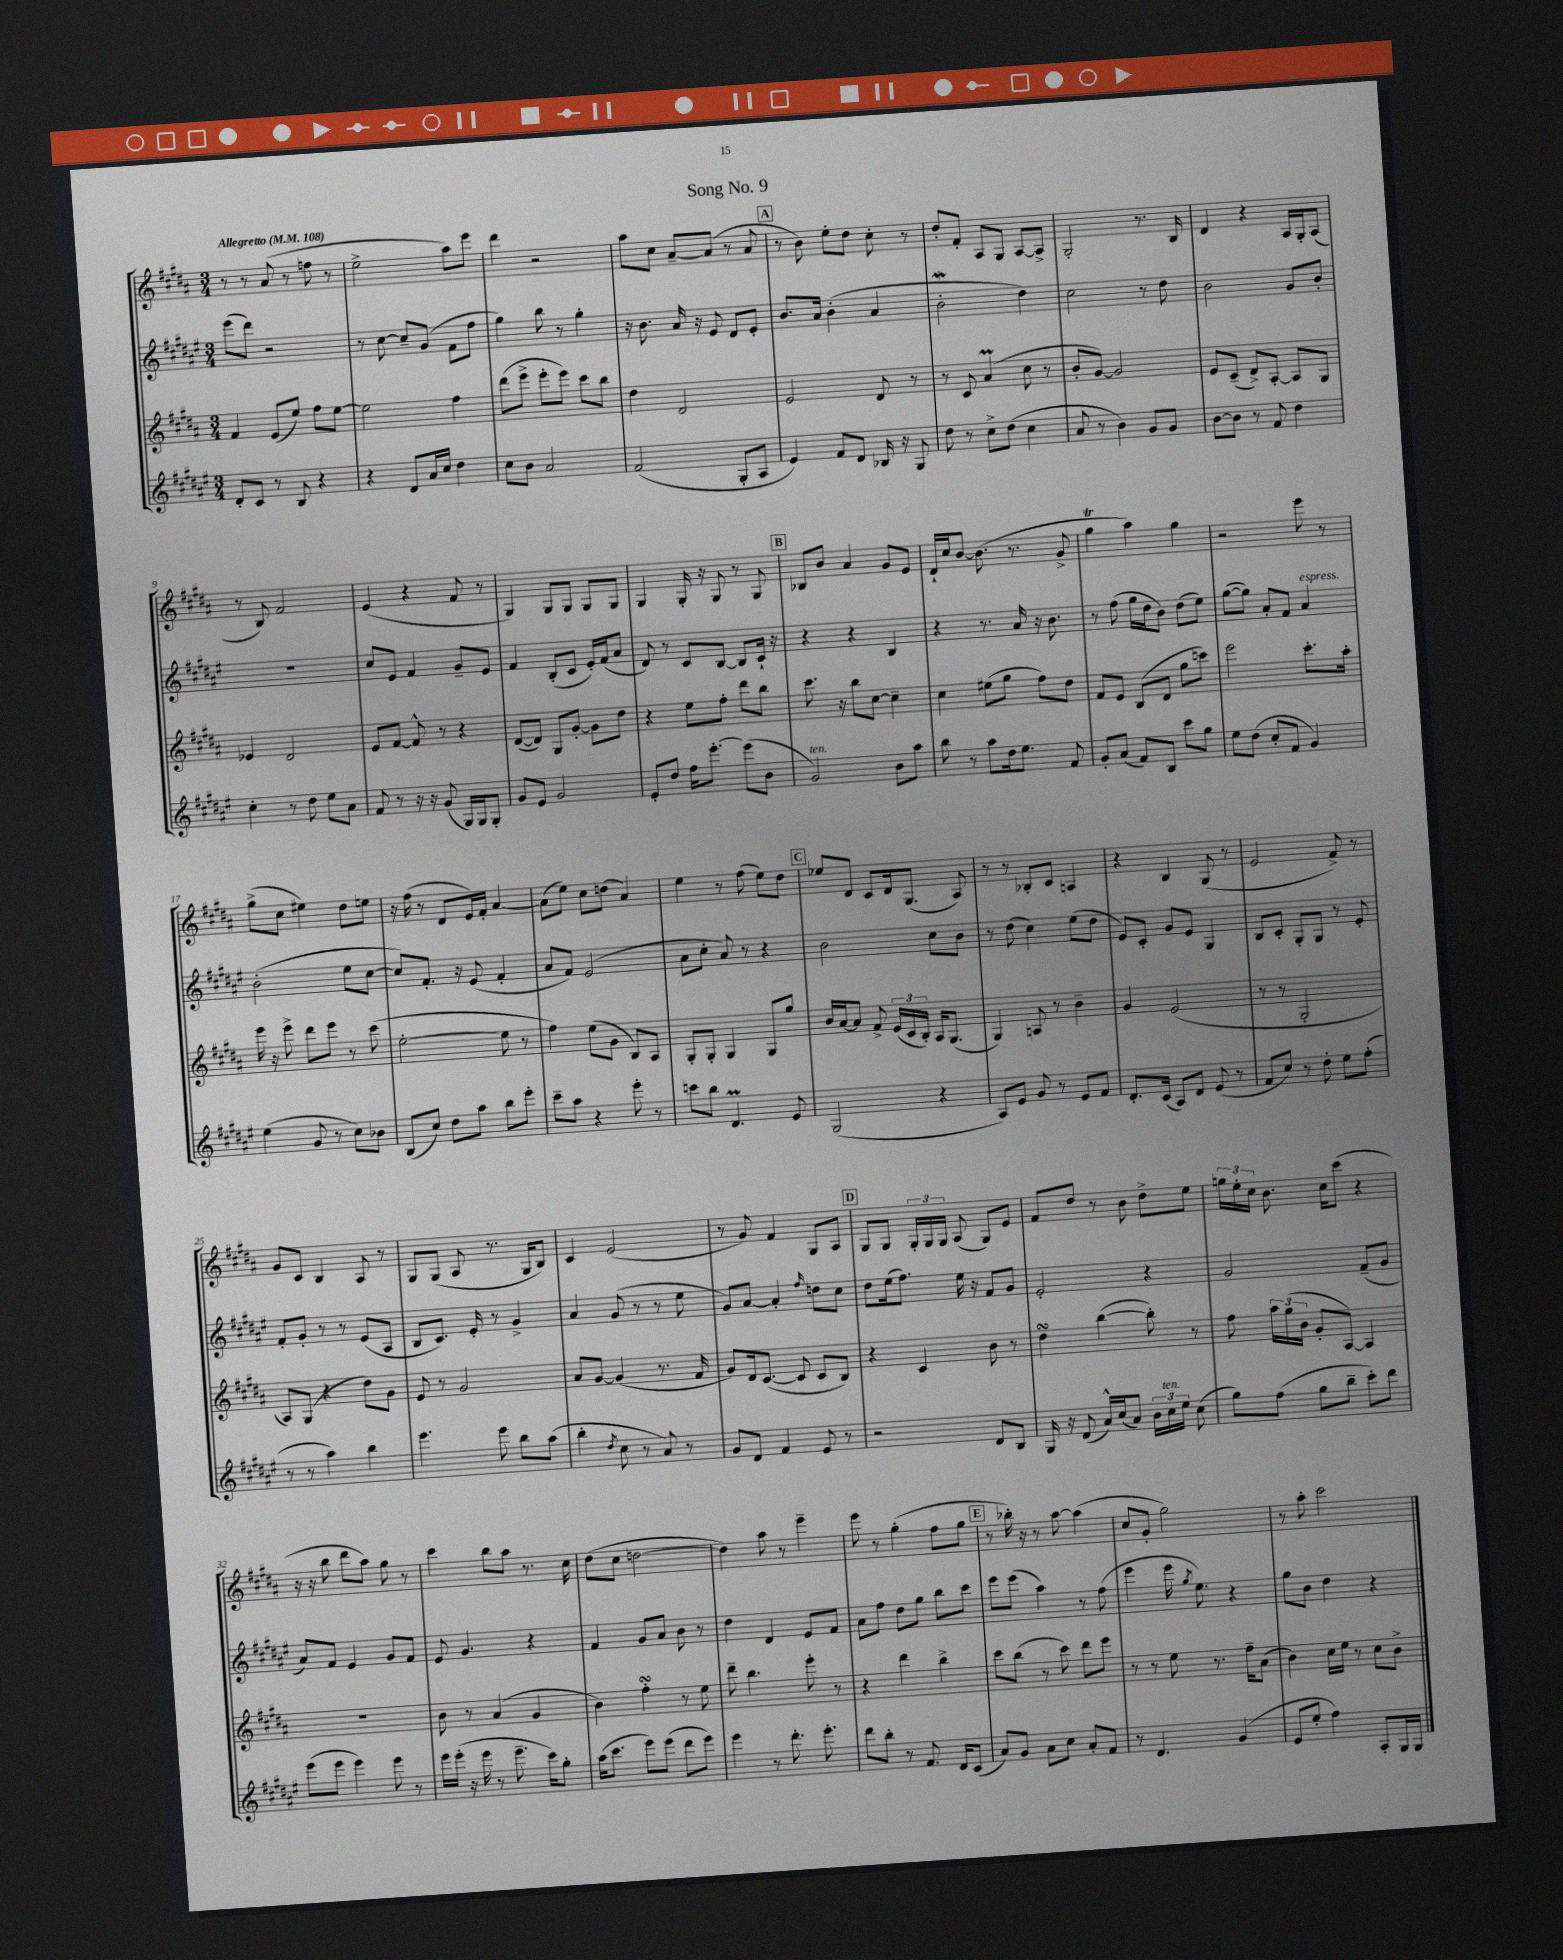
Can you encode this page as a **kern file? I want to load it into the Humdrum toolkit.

**kern	**kern	**kern	**kern
*part4	*part3	*part2	*part1
*staff4	*staff3	*staff2	*staff1
*clefG2	*clefG2	*clefG2	*clefG2
*k[f#c#g#d#a#e#]	*k[f#c#g#d#a#]	*k[f#c#g#d#a#e#]	*k[f#c#g#d#a#]
*M3/4	*M3/4	*M3/4	*M3/4
*MM108	*MM108	*MM108	*MM108
=1	=1	=1	=1
!	!	!	!LO:TX:a:B:t=Allegretto
8d#'/L	4f#/	(8eee#\L	8r
8c#/J	.	8ddd#\J)	8r
8r	(8e/L	2r	(8a#/
8B/	8ee/J)	.	8r
4r	8ff#\L	.	8ffn\
.	[8ee\J	.	8r
=2	=2	=2	=2
4r	2ee\]	8r	2ee^\
.	.	[8cc#\	.
8d#/L	.	8cc#~/L]	.
16a#/L	.	(8g#/J	.
16cc#/JJ	.	.	.
4dd#\	4ff#\	8f#\L	8aa#\L)
.	.	8ff#\J	8eee\J
=3	=3	=3	=3
8cc#\L	(8ddd#\L	4gg#\)	4ddd#\
8b\J	8eee^\J	.	.
2a#/	8eee'\L	8bb\	2r
.	8eee\J)	8r	.
.	8ccc#\L	4gg#'\	.
.	8bb\J	.	.
=4	=4	=4	=4
(2f#/	4dd#\	16r	8aa#\L
.	.	8.b\	.
.	.	.	8cc#\J
.	2d#/	16a#/	[8a#~/L
.	.	16r	.
.	.	8e#/	(8a#/J]
8G#'/L	.	8d#/L	8r
8A#/J	.	8e#'/J	8a#/
!!LO:REH:place=s1:t=A
=5	=5	=5	=5
4e#/)	2e/	8.b/L	8r
.	.	.	8b\)
.	.	16a#/Jk	.
8f#/L	.	(4b'\	8ee'\L
8d#/J	.	.	8dd#\J
16B-X/	8d#/	4a#/	8cc#'\
16r	.	.	.
8G#/	8r	.	8r
=6	=6	=6	=6
8dd#\	8r	2bw'\	8dd#'/L
8r	8c#/	.	8f#'/J
8cc#^\L	(4a#m/	.	8A#/L
(8dd#\J	.	.	8G#/J
4cc#\	8cc#\	4dd#\)	[8A#/L
.	8r	.	8A#^/J]
=7	=7	=7	=7
8a#/	8b'/L	2cc#\	2G#'/
8r	[8g#/J)	.	.
4b\)	2g#/]	.	.
8g#/L	.	8r	8.r
8g#/J	.	8dd#\	.
.	.	.	16B/
=8	=8	=8	=8
[8b\L	8e/L	2b\	4d#/
8b\J]	(8c#~/J	.	.
8r	8d#^/L)	.	4r
8f#/	[8A#'/J	.	.
4dd#\	8A#/L]	8g#/L	16A#/LL
.	.	.	16G#'/J
.	8G#/J	8b'/J	(8A#/J
!!LO:LB:g=z
=9	=9	=9	=9
4cc#'\	4e-X/	2.r	8r
.	.	.	8B/)
8r	2d#/	.	2f#/
8dd#\	.	.	.
8ee#\L	.	.	.
8a#\J	.	.	.
=10	=10	=10	=10
8f#/	8e/L	8cc#/L	(4e/
8r	[8f#/J	8e#/J	.
16r	8f#^^/]	4f#/	4r
16r	.	.	.
(8g#/	8r	.	.
16G#/LL)	4r	8g#~/L	8f#/
16G#/J	.	.	.
8G#'/J	.	8e#/J	8r
=11	=11	=11	=11
8g#/L	([8d#/L	4f#/	4G#/)
8e#/J	8d#/J])	.	.
2g#/	8G#/L	(8B'/L	8G#/L
.	[8g#'/J	8c#/J	8G#/J
.	8g#\L]	16e#'/LL)	8G#/L
.	.	(16f#/J	.
.	8dd#\J	8a#/J	8G#/J
=12	=12	=12	=12
8e#'/L	4r	8d#/)	4G#/
8dd#/J	.	8r	.
16ff#\KL	8ee\L	8c#/L	16G#'/
[8.eee#'\J	.	.	16r
.	8ff#'\J	[8B/J	8G#/
(8eee#\L]	8ddd#\L	8B/L]	8r
8b\J	8bb\J	16c#`/Jk	8G#/
.	.	16r	.
!!LO:REH:place=s1:t=B
=13	=13	=13	=13
!LO:TX:a:i:t=ten.	!	!	!
2g#/)	8.ccc#\	4r	8B-X/L
.	.	.	8b/J
.	16r	.	.
.	8bb\L	4r	4a#/
.	[8cc#\J	.	.
8b\L	4cc#~\]	4B/	8g#/L
8aa#\J	.	.	8e/J
=14	=14	=14	=14
8bb\	4cc#\	4r	16d#`/LL
.	.	.	16cc#/J
8r	.	.	[8b/J
8aa#\L	(8ee#X\L	8.r	(8.b\]
16dd#\k	8gg#\J	.	.
8.ee#\J	.	16a#/	8.r
.	8ff#\L)	16r	.
.	.	8.b\	.
8f#/	8dd#\J	.	8g#^/
=15	=15	=15	=15
8g#'/L	8f#/L	8r	4gg#T\
(8a#/J	8e/J	(8ff#\	.
8f#/L)	(8B/L	16gg#\LL	4aa#\)
.	.	16dd#\J	.
8B/J	8d#/J	8b\J)	.
8ccc#\L	8gg#\L	(8dd#\L	4gg#\
8gg#\J	8cccn\J)	8ee#\J)	.
=16	=16	=16	=16
8ee#\L	2eee\	([8gg#\L	2r
(8dd#\J	.	8gg#\J])	.
8cc#'/L	.	8a#'/L	.
8f#/J	.	8f#/J	.
!	!	!LO:TX:a:i:t=espress.	!
4g#/)	8.ccc#'\L	4a#/	8eee\
.	.	.	8r
.	16aa#'\Jk	.	.
!!LO:LB:g=z
=17	=17	=17	=17
(4ee#\	16eee\	(2b'\	(8gg#^\L
.	16r	.	.
.	8eee^\	.	8cc#\J
8g#/	8ddd#\L	.	4ee#X\)
8r	8eee\J	.	.
8cc#\L)	8r	8ee#\L	8dd#\L
8b-X\J	(8ccc#\	[8cc#\J	8een\J
=18	=18	=18	=18
(8B/L	[2ee'\	8cc#/L])	16r
.	.	.	(16ff#\
8cc#/J)	.	8.f#'/J	8r
8dd#\L	.	.	8d#/L
.	.	16r	.
8aa#\J	.	(8e#/	16e/L)
.	.	.	16f#'/JJ
8bb\L	8ee\]	4f#'/	[4a#/
8eee#'\J	8r	.	.
=19	=19	=19	=19
8ccc#~\L	4ff#\)	8a#/L	(8a#\L]
8aa#\J	.	8f#/J)	8ee\J)
4r	(8ee\L	(2e#/	8cc#\L
.	8g#\J	.	(8ddn\J
8eee#'\	8B/L)	.	4a#/)
8r	8A#/J	.	.
=20	=20	=20	=20
8cccn\L	8G#'/L	8a#\L	4ee\
8bb\J	8G#'/J	8cc#'\J	.
4.d#M/	4G#/	8a#/)	8r
.	.	8r	(8ff#\
.	8G#/L	4r	8ee\L)
8e#/	8gg#/J	.	8dd#\J
!!LO:REH:place=s1:t=C
=21	=21	=21	=21
(2G#/	16b/LL	2b\	8ee-X/L
.	[16a#/J	.	.
.	8a#/J]	.	8d#/J
.	8f#^/	.	8c#/L
.	(24e/LL	.	16d#/k
.	24c#/	.	.
.	.	.	(8.G#/J
.	24B'/JJ)	.	.
4r	16A#/KL	8cc#\L	.
.	(8.G#/J	.	.
.	.	8b\J	8A#/)
=22	=22	=22	=22
8A#/L)	4G#/)	8r	8r
8e#/J	.	(8dd#\	8r
8g#/	8An/	4cc#\)	8B-X'/L
8r	8r	.	8c#/J
8e#/L	4b~\	(8ee#\L	4An/
8f#/J	.	8dd#\J	.
=23	=23	=23	=23
8.d#'/L	4g#/	8e#/L)	4r
.	.	8c#'/J	.
(16c#/Jk	.	.	.
8A#/L)	(2e/	8g#/L	4B/
8d#/J	.	8e#/J	.
(8e#/	.	4G#/	(8G#/
8r	.	.	8r
=24	=24	=24	=24
8f#/L	8r	8B/L	2e/
8cc#/J)	8r	8c#'/J	.
8r	2G#'/	8G#'/L	.
8dd#'\	.	8G#/J	.
8ee#\L	.	8r	8f#^/)
(8ff#'\J	.	8e#'/	8r
!!LO:LB:g=z
=25	=25	=25	=25
8r	8A#/L)	8f#'/L	8g#/L
8r	(8G#/J	8g#'/J	8c#/J
4aa#\)	4r	8r	4B/
.	.	8r	.
4bb\	8dd#\L)	(8e#/L	8A#/
.	8g#\J	8A#/J	8r
=26	=26	=26	=26
4.eee#\	8e/	8B/L	8G#/L
.	8r	8.c#/J)	(8G#/J
.	2g#/	.	8A#/
.	.	16e#'/	.
8eee#\	.	8r	8.r
8bb\L	.	4g#^/	.
.	.	.	16G#/KL
(8aa#\J	.	.	8B/J)
=27	=27	=27	=27
4bb'\	8a#/L	4a#/	4c#/
.	[8g#/J	.	.
8qdd#/	.	.	.
8cc#\	(4g#/]	(8g#/	(2e/
8r	.	8r	.
8a#/)	8.r	8r	.
8r	.	8ee#\	.
.	16f#/	.	.
=28	=28	=28	=28
8g#/L	8g#/L)	8g#/L)	8r
8d#/J	16d#/k	[8a#/J	8g#/)
.	([8.c#/J	.	.
4f#/	.	4a#'/]	4f#/
.	8c#/]	.	.
.	.	16qqff#/	.
8e#/	8c#/L	8ddn\L	8G#/L
8r	8B/J)	8cc#\J	8A#/J
!!LO:REH:place=s1:t=D
=29	=29	=29	=29
2r	4r	8dd#\L	8G#/L
.	.	(16ee#\k	8G#/J
.	.	8.ff#\J)	.
.	4c#/	.	24G#'/LL
.	.	.	24G#/
.	.	.	24G#/JJ
.	.	16ee#\	(8A#/
.	.	16r	.
8d#/L	8b\	8f#/L	8G#/L)
8B/J	8r	8g#/J	8e/J
=30	=30	=30	=30
16G#/	4dd#sSsS\	2e#'/	8f#/L
16r	.	.	.
(8d#/	.	.	8dd#/J
16a#^^/LL)	([4bb\	.	8r
(16cc#/J	.	.	.
8a#/J)	.	.	8b\
24b\LL	8bb'\])	4r	8dd#^\L
!LO:TX:a:i:t=ten.	!	!	!
24cc#\	.	.	.
24ee#\JJ	.	.	.
(8cc#\	8r	.	8ee\J
=31	=31	=31	=31
8gg#\L)	8ff#\	2g#/	24ggn\LL
.	.	.	24ee'\
.	.	.	24cc#\JJ
(8ff#\J	24aa#\LL	.	8.b\
.	(24gg#\	.	.
.	24b\JJ	.	.
8gg#\L	8g#'/L	.	.
.	.	.	16cc#\KL
8bb~\J	[8A#/J)	.	(8ccc#\J
8ccc#'\L)	4A#/]	(8f#~/L	4r
8ddd#\J	.	8g#/J	.
!!LO:LB:g=z
=32	=32	=32	=32
(8eee#\L	2.r	8a#/L)	16r
.	.	.	16r
8eee#\J	.	8f#/J	8bb\
4eee#\)	.	4e#/	8ddd#\L
.	.	.	8aa#\J)
8eee#\	.	8g#/L	8gg#\
8r	.	8f#/J	8r
=33	=33	=33	=33
16eee#\LL	8b\	8e#/	4ccc#\
(16eee#'\JJ	.	.	.
16r	8r	4.g#/	.
16eee#\	.	.	.
8r	(4a#/	.	8bb\L
8.eee#~\	.	.	8aa#\J
.	4g#/	4r	8.r
16ccc#\KL)	.	.	.
8gg#'\J	.	.	.
.	.	.	16cc#\
=34	=34	=34	=34
(16aa#\KL	4b\)	4f#/	(8dd#\L
8.ccc#\J	.	.	.
.	.	.	8cc#\J
8eee#\L)	4ff#sSSS'\	8g#/L	[2ddn\
(8eee#\J	.	8a#/J	.
8ddd#\L	8r	8b\	.
8eee#\J)	8ee\	8r	.
=35	=35	=35	=35
4eee#\	8ddd#~\	4dd#\	4dd\])
.	4.bb\	.	.
8r	.	4d#/	8aa#\
8.ddd#'\	.	.	8r
.	8eee'\	8e#/L	4eee~\
8.eee#'\	.	.	.
.	8r	8f#/J	.
=36	=36	=36	=36
8ddd#\L	4r	8a#\L	8eee\
8bb'\J	.	8ff#\J	8r
8r	4ddd#\	8dd#\L	(4gg#'\
8.f#/	.	8gg#\J	.
.	4bb^\	8bb\L	8ff#\L
16d#/KL	.	.	.
(8c#/J	.	8ccc#\J	8gg#\J
!!LO:REH:place=s1:t=E
=37	=37	=37	=37
8a#/L)	8ccc#\L	8eee#\L	8r
8g#/J	(8bb\J	(8eee#\J	16bb-X'\)
.	.	.	16r
8a#\L	8r	4aa#\)	8r
8cc#\J	8ccc#\)	.	[8aa#\
8a#'/L	8ddd#\L	8r	(4aa#\]
8f#/J	8eee\J	(8ff#\	.
=38	=38	=38	=38
8r	8r	4eee#\	8cc#/L
4.d#/	8r	.	8g#'/J
.	8ee\	16eee#\	2gg#\)
.	.	8qgg#/	.
.	.	8.ee#\)	.
.	8.r	.	.
(4g#/	.	4r	.
.	16ff#~\KL	.	.
.	(8a#\J	.	.
=39	=39	=39	=39
8e#/L	4b\)	8gg#\L	8r
8ee#'/J	.	8b\J	8aa#'\
4ff#\)	16cc#\LL	4dd#\	2ccc#\
.	16ee\JJ	.	.
.	8r	.	.
8A#'/L	8cc#\L	4r	.
16G#/L	8b^\J	.	.
16G#/JJ	.	.	.
==	==	==	==
*-	*-	*-	*-
